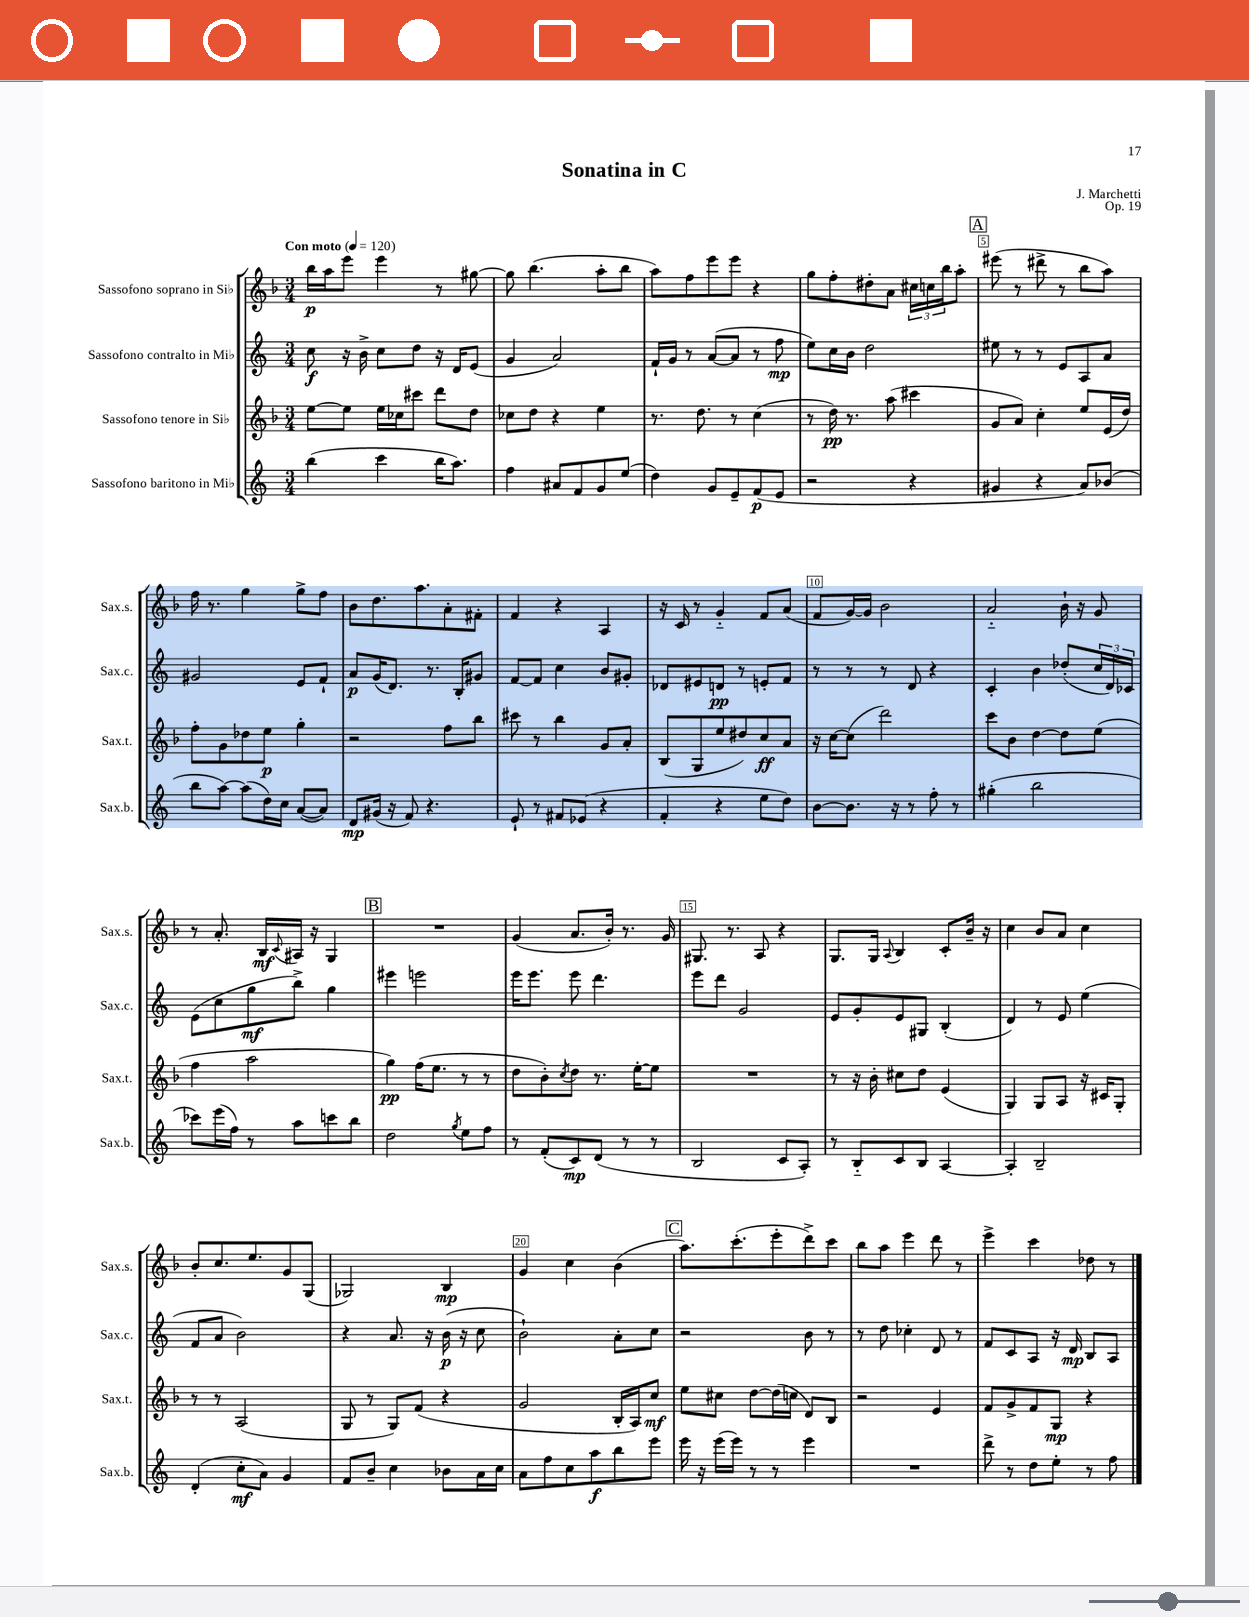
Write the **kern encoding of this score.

**kern	**kern	**kern	**kern
*staff4	*staff3	*staff2	*staff1
*clefG2	*clefG2	*clefG2	*clefG2
*k[]	*k[b-]	*k[]	*k[b-]
*M3/4	*M3/4	*M3/4	*M3/4
*MM120	*MM120	*MM120	*MM120
(4bb	[8ee	8cc	16bb-
.	.	.	16aa
.	8ee]	16r	8eee
.	.	16b^	.
4ccc	16ee	8cc	4eee
.	16cc-	.	.
.	8ccc#	8dd	.
16bb	8ddd	16r	8r
8.aa)	.	16d	.
.	8dd	(8e	[8gg#
=	=	=	=
4ff	8cc-	4g	8gg#]
.	8dd	.	(4.bb-
8a#	4r	2a)	.
8f	.	.	.
8g	4ee	.	8aa'
(8ee	.	.	8bb-
=	=	=	=
4dd)	8.r	16f`	8aa)
.	.	16g	.
.	.	8r	8ff
.	8.dd	.	.
8g	.	([8a	8eee
8e~	8r	8a]	8eee
(8f	(4cc	8r	4r
8e	.	8ff	.
=	=	=	=
2r	8r	8ee)	8gg
.	16dd)	16cc	8ff'
.	8.r	16b	.
.	.	2dd	8dd#'
.	(8aa	.	8a
4r	4ccc#	.	24cc#
.	.	.	24cc
.	.	.	24bb-
.	.	.	8aa'
=	=	=	=
4g#	8g	8ee#	(8eee#
.	8a)	8r	8r
4r	4cc'	8r	8ddd#^
.	.	8e	8r
8a)	8ee	8A	8bb-
(8b-	(16e	8a	8aa)
.	16dd)	.	.
=	=	=	=
8bb	8ff'	2g#	16ff
.	.	.	8.r
[8aa)	8g	.	.
(8aa]	8dd-	.	4gg
16dd)	8ee	.	.
16cc	.	.	.
([8a	4gg'	8e	8gg^
8a])	.	8f`	8ff
=	=	=	=
8d	2r	8a	8b-
(16g#	.	(16g	8.dd
16r	.	8.d)	.
8f)	.	.	.
.	.	.	8.aa
4.r	.	8.r	.
.	8ff	.	8a'
.	.	16B'	.
.	8bb-	8g#	8f#'
=	=	=	=
8e`	8ccc#	[8f	4f
8r	8r	8f]	.
8f#	4bb-	4cc	4r
(8e-	.	.	.
4r	8g	8b	4A
.	8a'	8g#'	.
=	=	=	=
4f'	(8B-	8d-	16r
.	.	.	16c
.	8G	8e#	8r
4r	8ee	8d	4g'~
.	8dd#)	8r	.
8ee	8cc	8e'	8f
8dd)	8a	8f	(8a
=	=	=	=
[8b	16r	8r	8f
.	[16cc	.	.
8.b]	(8cc]	8r	[16g)
.	.	.	16g]
.	2ddd)	8r	2b-
16r	.	.	.
8r	.	8d	.
8ff'	.	4r	.
8r	.	.	.
=	=	=	=
(4gg#'	8ccc	4c'	2a'~
.	8b-	.	.
2bb	[4dd	4b	.
.	8dd]	(8dd-'	16b-`
.	.	.	16r
.	(8ee	24cc	8g
.	.	24d)	.
.	.	24c-	.
=	=	=	=
8ccc-)	4ff	(8e	8r
(16eee	.	8cc	8.a'
16ff)	.	.	.
8r	2aa	8gg	.
.	.	.	16B-
.	.	.	8qqc
8aa	.	8bb^)	16A#
.	.	.	16r
8ccc	.	4gg	4G
8bb	.	.	.
=	=	=	=
2dd	4gg)	4eee#	2.r
.	(16ff	2eee	.
.	8.ee	.	.
8qgg	.	.	.
8ee	8r	.	.
8ff	8r	.	.
=	=	=	=
8r	8dd	16eee	(4g
.	.	8.eee	.
(8f'	8b-')	.	.
.	8qcc	.	.
8c)	8dd	8eee	8.a
(8d	8.r	4.ddd	.
.	.	.	16b-')
8r	.	.	8.r
.	[16ee'	.	.
8r	8ee]	.	.
.	.	.	16g
=	=	=	=
2B	2.r	8eee	8.G#
.	.	8ddd	.
.	.	.	8.r
.	.	2g	.
.	.	.	8A
8c	.	.	4r
8A')	.	.	.
=	=	=	=
8r	8r	8e	8.G
8B'~	16r	8g'	.
.	16b-'	.	16G
.	.	.	8qqA
8c	8cc#	8e	4B-
8B	8dd	8G#	.
[4A	(4e	(4B'	8c'
.	.	.	16b-~
.	.	.	16r
=	=	=	=
4A']	4G)	4d)	4cc
2B~	8G	8r	8b-
.	8A	8e	8a
.	16r	(4ee	4cc
.	16c#	.	.
.	8G'	.	.
=	=	=	=
(4d'	8r	8f	8b-'
.	8r	8a	8.cc
8cc'	(2A	2b)	.
.	.	.	8.ee
8a)	.	.	.
4g	.	.	8g
.	.	.	(8G
=	=	=	=
8f	8G	4r	2G-)
8b~	8r	.	.
4cc	8G)	8.a	.
.	(8f	.	.
.	.	16r	.
8b-	4r	(16b	4B-
.	.	16r	.
16a	.	8cc	.
16cc	.	.	.
=	=	=	=
8a	2g	2b`)	4g
8ff	.	.	.
8cc	.	.	4cc
8aa	.	.	.
8bb	16B-'	8a'	(4b-
.	16A)	.	.
8eee	8cc	8cc	.
=	=	=	=
16eee	8ee	2r	8.aa)
16r	.	.	.
(16eee	8cc#	.	.
16eee)	.	.	(8.ccc'
8r	[8dd	.	.
8r	(16dd]	.	8eee'
.	16cc	.	.
4eee	8d)	8b	8ddd^)
.	8B-	8r	8ccc
=	=	=	=
2.r	2r	8r	8bb-
.	.	8dd	8aa
.	.	4cc-'	4eee
.	4e	8d	8ddd
.	.	8r	8r
=	=	=	=
8ddd^	8f	8f	4eee^
8r	8g^	8c	.
8dd	8f	8A	4ccc
8ee'	8G	16r	.
.	.	16d	.
8r	4r	8B	8dd-
8ff	.	8A	8r
==	==	==	==
*-	*-	*-	*-
